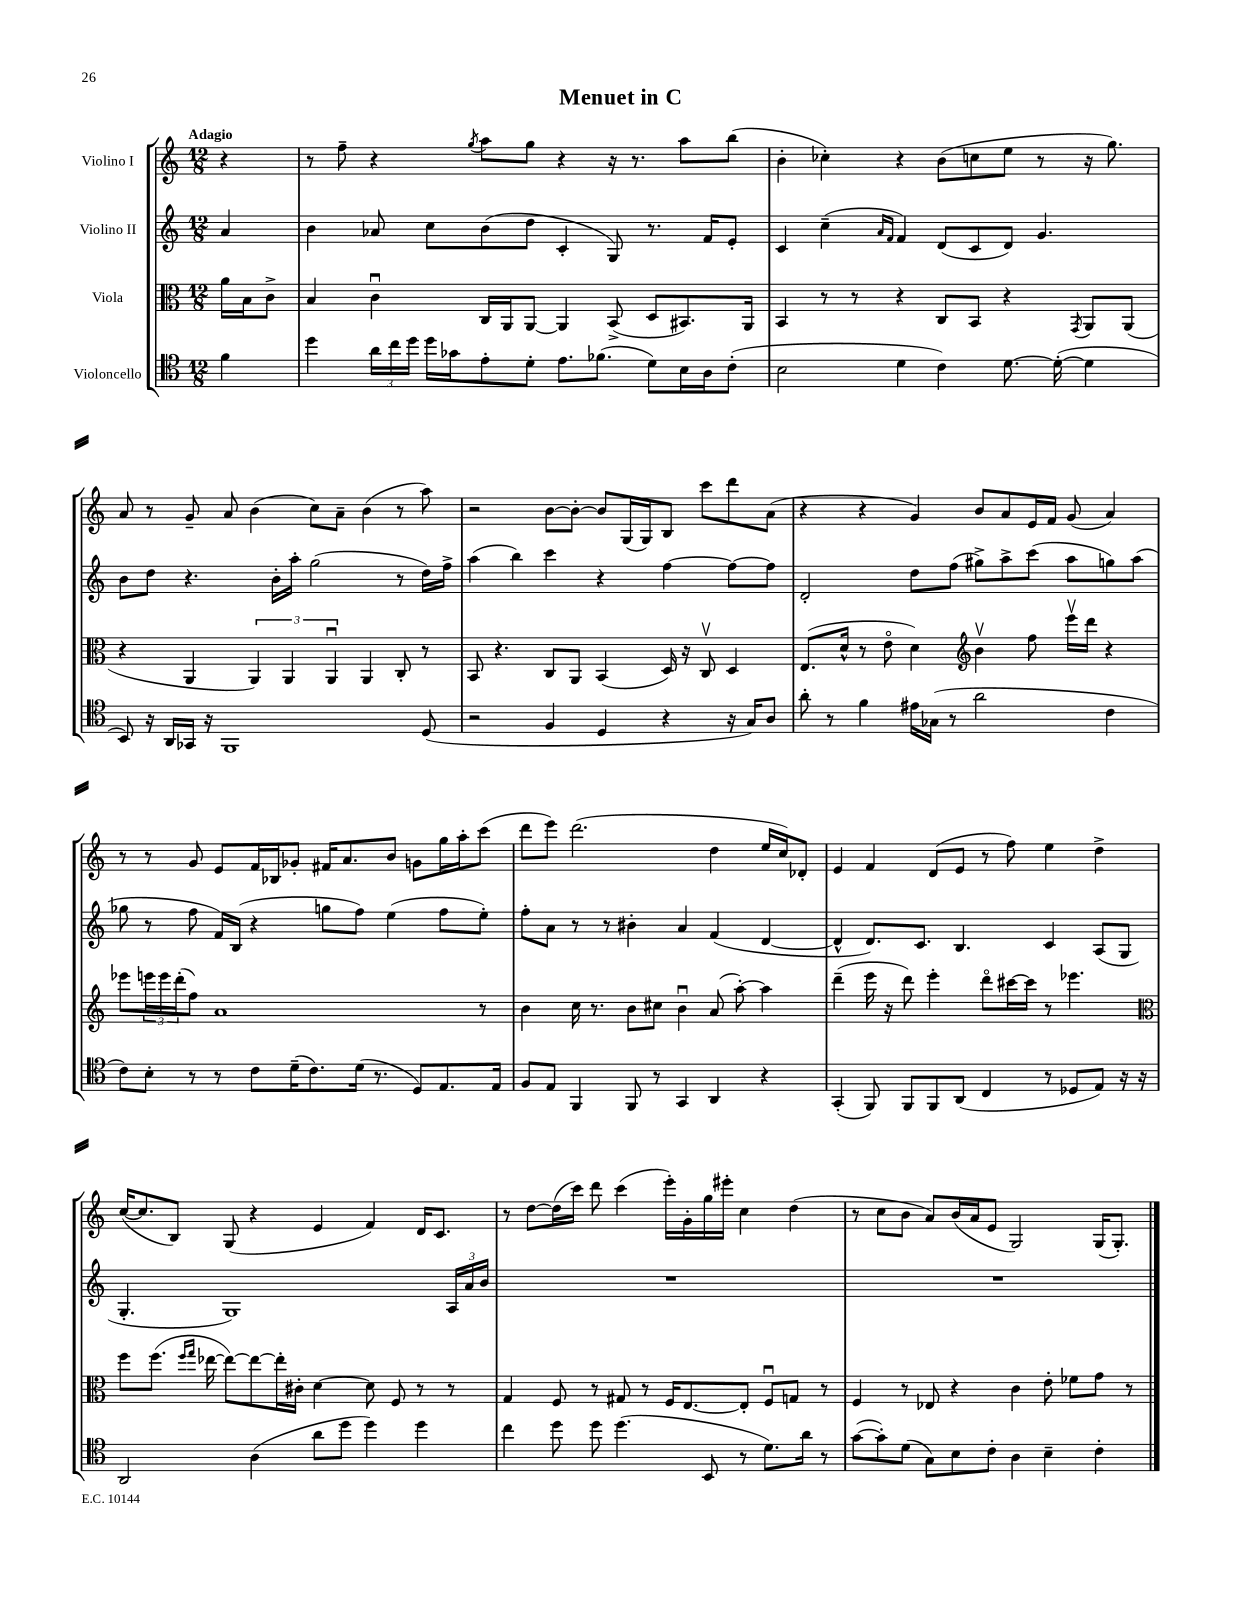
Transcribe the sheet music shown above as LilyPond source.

\header { title = "Menuet in C" }
<<
\new StaffGroup <<
\new Staff = "s0" \with { instrumentName = "Violino I" } {
    \clef treble \key c \major \numericTimeSignature \time 12/8 \partial 4 \tempo "Adagio"
    r4 |
    r8 f''8-- r4 \acciaccatura { g''8 } a''8 g''8 r4 r16 r8. a''8 b''8( |
    b'4-. ces''4-.) r4 b'8( c''8 e''8 r8 r16 g''8.) |
    a'8 r8 g'8-- a'8 b'4( c''8) a'8-- b'4( r8 a''8) |
    r2 b'8~ b'8~-. b'8 g16( g16) b8 c'''8 d'''8 a'8( |
    r4 r4 g'4) b'8 a'8 e'16 f'16 g'8( a'4) |
    r8 r8 g'8 e'8 f'16 bes16 ges'8-. fis'16 a'8. b'8 g'8 g''16 a''16-. c'''8( |
    d'''8 e'''8) d'''2.( d''4 e''16 c''16) des'8-. |
    e'4 f'4 d'8( e'8 r8 f''8) e''4 d''4-> |
    c''16~( c''8. b8) g8( r4 e'4 f'4) d'16 c'8. |
    r8 d''8~ d''16( c'''16) d'''8 c'''4( e'''16-.) g'16-. g''16 eis'''16-. c''4 d''4( |
    r8 c''8 b'8 a'8) b'16( a'16 e'8 g2) g16( g8.-.) \bar "|." |
}
\new Staff = "s1" \with { instrumentName = "Violino II" } {
    \clef treble \key c \major \numericTimeSignature \time 12/8 \partial 4
    a'4 |
    b'4 aes'8 c''8 b'8( d''8 c'4-. g8) r8. f'16 e'8-. |
    c'4 c''4--( \grace { a'16 f'16 } f'4) d'8( c'8 d'8) g'4. |
    b'8 d''8 r4. b'16-. a''16-. g''2( r8 d''16) f''16-> |
    a''4( b''4) c'''4 r4 f''4~ f''8~ f''8 |
    d'2-. d''8 f''8( gis''8->) a''8-> c'''8( a''8 g''8) a''8( |
    ges''8 r8 f''8 f'16) b16( r4 g''8 f''8) e''4( f''8 e''8-.) |
    f''8-. a'8 r8 r8 bis'4-. a'4 f'4( d'4~ |
    d'4-^ d'8.) c'8. b4. c'4 a8( g8 |
    g4.-. g1) \tuplet 3/2 { a16 a'16 b'16 } |
    R1. |
    R1. \bar "|." |
}
\new Staff = "s2" \with { instrumentName = "Viola" } {
    \clef alto \key c \major \numericTimeSignature \time 12/8 \partial 4
    a'16 b16 c'8-> |
    b4 c'4\downbow c16 a,16 a,8~ a,4 b,8->( d8 bis,8.) a,16 |
    b,4 r8 r8 r4 c8 b,8 r4 \acciaccatura { g,8 } a,8 a,8( |
    r4 a,4 \tuplet 3/2 { a,4) a,4 a,4\downbow } a,4 c8-. r8 |
    b,8 r4. c8 a,8 b,4( d16) r16 c8\upbow d4 |
    e8.( d'16-^ r8 e'8\flageolet d'4) \clef treble b'4\upbow f''8 e'''16\upbow d'''16 r4 |
    ees'''8 \tuplet 3/2 { e'''16 e'''16 d'''16-.( } f''8) a'1 r8 |
    b'4 c''16 r8. b'8 cis''8 b'4\downbow a'8( a''8~-.) a''4 |
    d'''4--( e'''16 r16 d'''8) e'''4-. d'''8\flageolet cis'''16~ cis'''16 r8 ees'''4. |
    \clef alto f''8 f''8.( \grace { f''16 g''16 } ees''16~ ees''8~) ees''8~ ees''16-. cis'16-. d'4~ d'8 f8 r8 r8 |
    g4 f8 r8 gis8 r8 f16 e8.~ e8-. f8\downbow g8 r8 |
    f4 r8 ees8 r4 c'4 e'8-. fes'8 g'8 r8 \bar "|." |
}
\new Staff = "s3" \with { instrumentName = "Violoncello" } {
    \clef tenor \key c \major \numericTimeSignature \time 12/8 \partial 4
    f'4 |
    d''4 \tuplet 3/2 { a'16 c''16 d''16 } d''16 ges'16 e'8-. d'8-. e'8. fes'8.( d'8) b16 a16 c'8-.( |
    b2 d'4 c'4) d'8.~ d'16~-.( d'4 |
    b,8) r16 a,16 ges,16 r16 f,1 d8( |
    r2 f4 d4 r4 r16 g16) a8 |
    a'8-. r8 f'4 eis'16 ges16( r8 a'2 c'4 |
    c'8) b8-. r8 r8 c'8 d'16--( c'8.) d'16( r8. d8) e8. e16 |
    f8 e8 f,4 f,8 r8 g,4 a,4 r4 |
    g,4-.( f,8) f,8 f,8 a,8( c4 r8 des8 e8) r16 r16 |
    a,2 a4( a'8 d''8 d''4) d''4 |
    c''4 d''8 d''8 d''4.( b,8 r8 d'8.) a'16 r8 |
    g'8~( g'8-.) d'8( g8) b8 c'8-. a4 b4-- c'4-. \bar "|." |
}
>>
>>
\layout { \context { \Score \remove "Bar_number_engraver" } }
